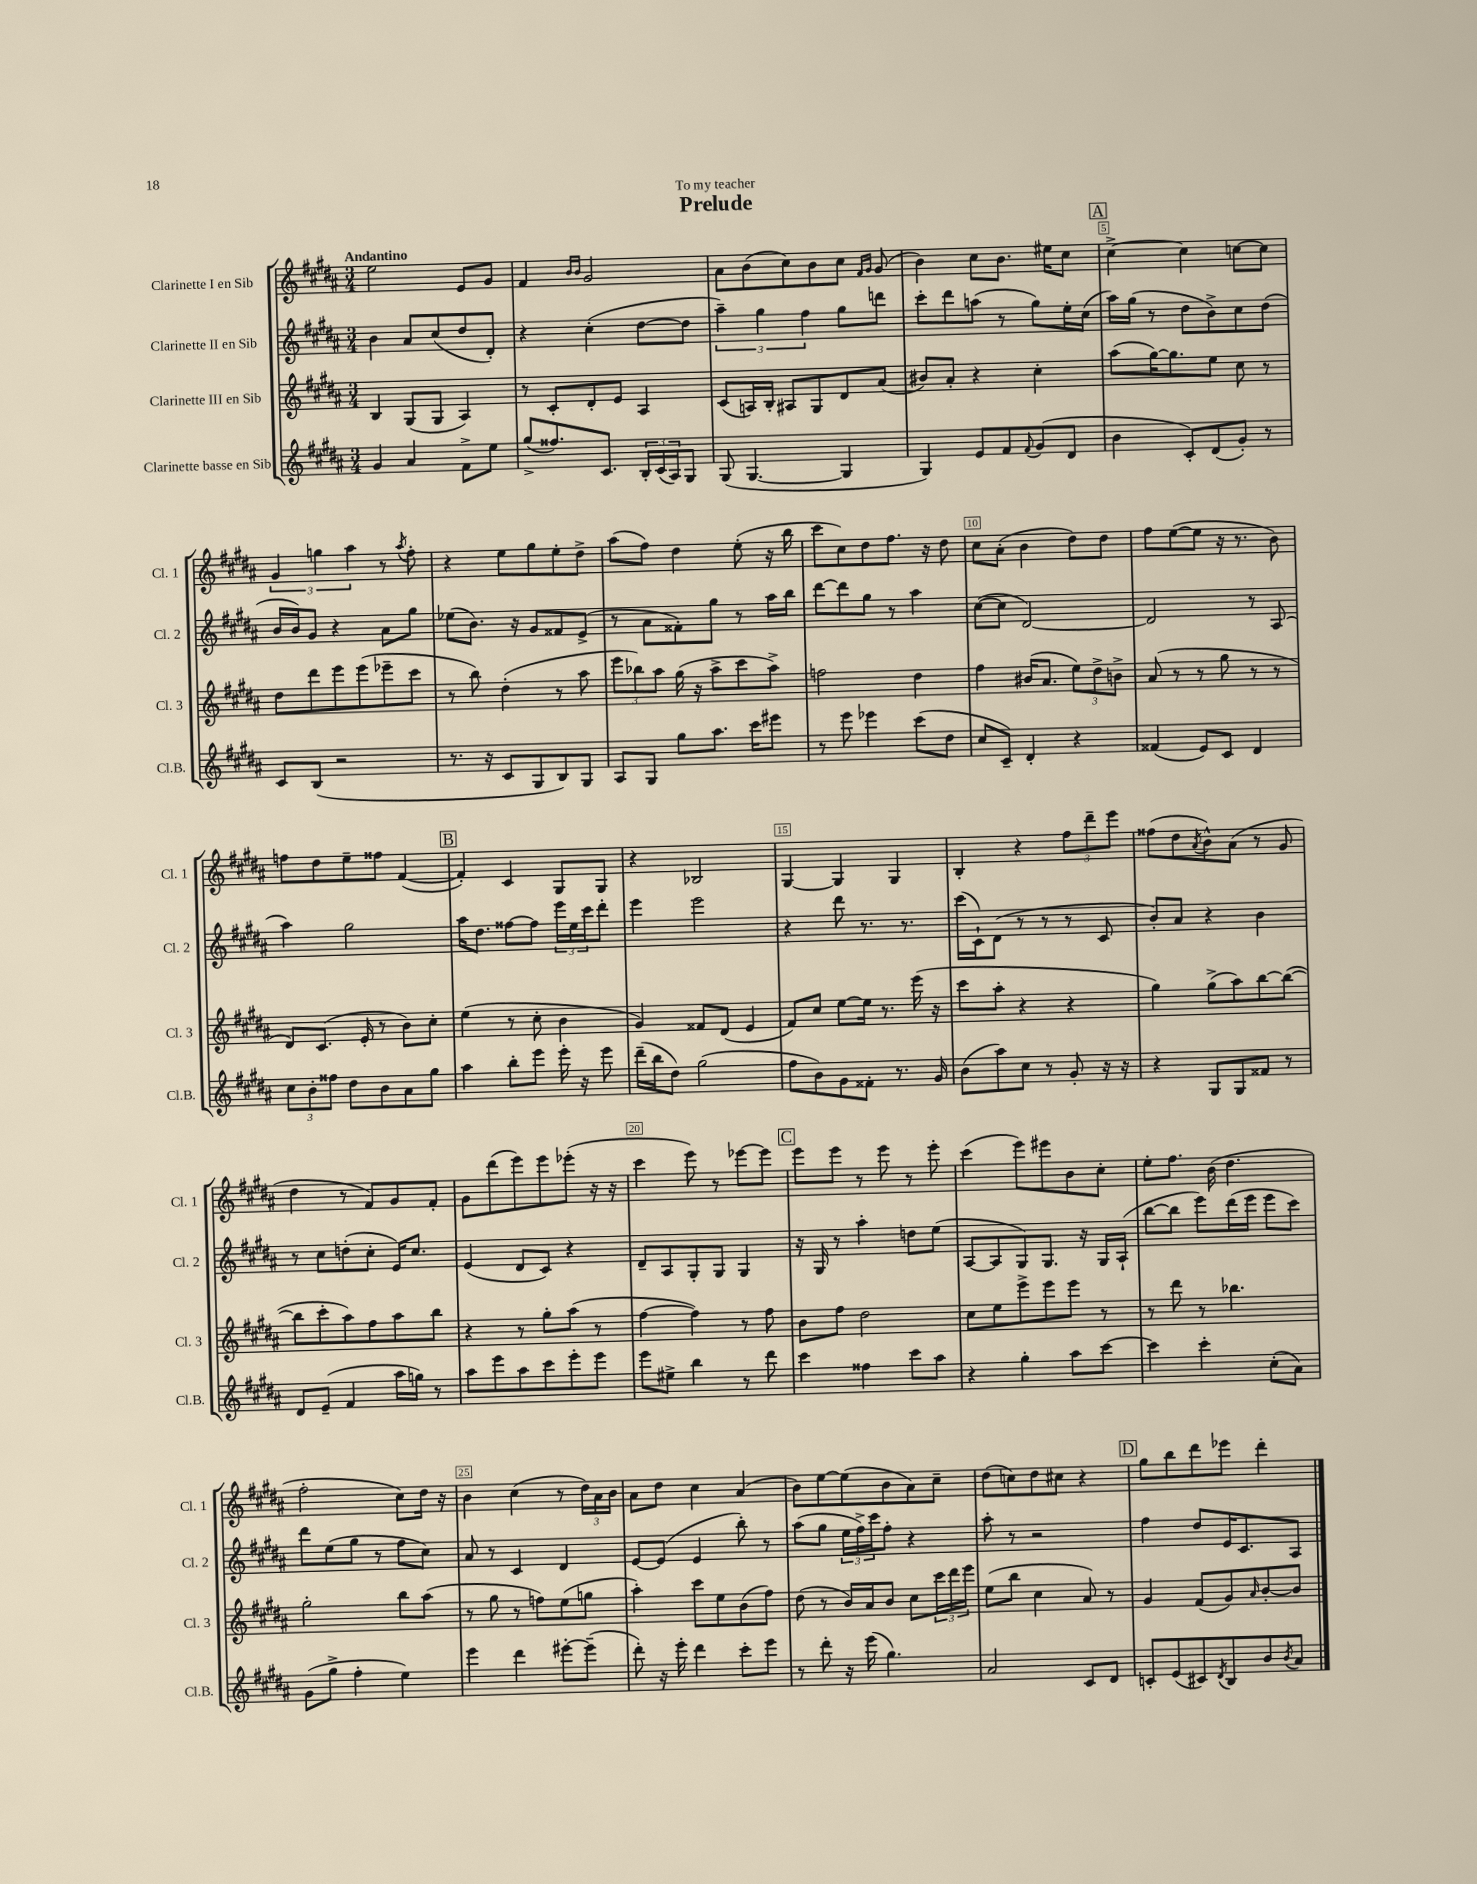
\header { title = "Prelude" dedication = "To my teacher" }
<<
\new StaffGroup <<
\new Staff = "s0" \with { instrumentName = "Clarinette I en Sib" shortInstrumentName = "Cl. 1" } {
    \clef treble \key b \major \numericTimeSignature \time 3/4 \tempo "Andantino"
    e''2 e'8 gis'8 |
    fis'4 \grace { b'16 b'16 } gis'2 |
    ais'8 b'8( cis''8) b'8 cis''8 \grace { fis'16 gis'16 } gis'8( |
    b'4) cis''8 b'8. eis''16 cis''8 |
    \mark \markup { \box "A" } cis''4~-> cis''4 c''8~ c''8 |
    \tuplet 3/2 { gis'4 g''4 ais''4 } r8 \acciaccatura { ais''8 } fis''8-. |
    r4 e''8 gis''8 e''8-. dis''8-> |
    ais''8( fis''8) dis''4 e''8-.( r16 b''16 |
    cis'''8 cis''8) dis''8 fis''8. r16 dis''8 |
    cis''8 ais'8-.( b'4 dis''8) dis''8 |
    fis''8 e''8~( e''8 r16 r8. b'8) |
    f''8 dis''8 e''8-- fisis''8 fis'4~( |
    \mark \markup { \box "B" } fis'4-.) cis'4 gis8 gis8 |
    r4 bes2 |
    gis4~ gis4 gis4 |
    b4-. r4 \tuplet 3/2 { fis''8 dis'''8-- e'''8 } |
    fisis''8( dis''8 \acciaccatura { ais'8 } b'8-^) ais'8( r8 gis'8 |
    dis''4 r8 fis'8) gis'8 fis'8-. |
    gis'8 dis'''8( e'''8) e'''8 ees'''8-.( r16 r16 |
    cis'''4 e'''8) r8 ees'''8~ ees'''8 |
    \mark \markup { \box "C" } e'''8 e'''8 r8 e'''8 r8 e'''8-. |
    cis'''4( e'''8) eis'''8 b'8 cis''8-. |
    e''8-. fis''8. b'16( dis''4. |
    fis''2-. cis''8) dis''16 r16 |
    b'4 cis''4( r8 \tuplet 3/2 { dis''16) ais'16 b'16 } |
    ais'8 dis''8 cis''4 ais'4( |
    b'8) e''8~ e''8( b'8 ais'8) cis''8-- |
    dis''8( c''8) dis''8 cis''8 r4 |
    \mark \markup { \box "D" } gis''8 b''8 dis'''8 ees'''8 dis'''4-. \bar "|." |
}
\new Staff = "s1" \with { instrumentName = "Clarinette II en Sib" shortInstrumentName = "Cl. 2" } {
    \clef treble \key b \major \numericTimeSignature \time 3/4
    b'4 ais'8 cis''8( dis''8 dis'8-.) |
    r4 cis''4-.( dis''8~ dis''8 |
    \tuplet 3/2 { ais''4--) gis''4 fis''4 } gis''8 d'''8 |
    cis'''8-. dis'''8 a''8( r8 gis''8) e''16-. cis''16( |
    \mark \markup { \box "A" } ais''16) gis''16( r8 dis''8 b'8->) cis''8 dis''8( |
    b'16 b'16) gis'8 r4 ais'8 gis''8 |
    ees''8( b'8.) r16 gis'8 fisis'8 e'8->( |
    r8 ais'8 fisis'8-.) gis''8 r8 ais''16 b''16 |
    dis'''8~ dis'''8 gis''8 r8 ais''4 |
    cis''8~( cis''8 dis'2~) |
    dis'2 r8 ais8( |
    ais''4) gis''2 |
    \mark \markup { \box "B" } ais''16 dis''8. fisis''8~ fisis''8 \tuplet 3/2 { e'''16 e''16 cis'''16 } dis'''8-. |
    e'''4 e'''2 |
    r4 dis'''8 r8. r8. |
    cis'''16( cis'16-!) dis'8( r8 r8 r8 cis'8 |
    b'8-.) ais'8 r4 b'4 |
    r8 cis''8 d''8-.( cis''8-. e'16) cis''8. |
    e'4( dis'8 cis'8) r4 |
    dis'8-- ais8 gis8-. gis8 gis4 |
    \mark \markup { \box "C" } r16 gis16 r8 ais''4-. d''8 e''8( |
    ais8~ ais8 gis8) gis8. r16 gis16 ais16-!( |
    b''8~ b''8 e'''8) dis'''16( e'''16 e'''8 cis'''8) |
    dis'''8 e''8( gis''8 r8 fis''8 cis''8) |
    ais'8 r8 cis'4 dis'4 |
    e'8~ e'8( e'4 b''8-.) r8 |
    ais''8( gis''8 \tuplet 3/2 { e''16 fis''16->) cis'''16 } fis''8-. r4 |
    ais''8-. r8 r2 |
    \mark \markup { \box "D" } fis''4 dis''8 e'16 cis'8. ais8 \bar "|." |
}
\new Staff = "s2" \with { instrumentName = "Clarinette III en Sib" shortInstrumentName = "Cl. 3" } {
    \clef treble \key b \major \numericTimeSignature \time 3/4
    b4 gis8( gis8 ais4) |
    r8 cis'8-. dis'8-. e'8 ais4 |
    cis'8( a16) b16-. ais8 gis8 dis'8 ais'8( |
    bis'8) ais'8-. r4 cis''4-. |
    \mark \markup { \box "A" } ais''8( gis''16~) gis''8. e''8 cis''8 r8 |
    dis''8 dis'''8 e'''8 e'''8( ees'''8-- cis'''8 |
    r8 b''8) dis''4-.( r8 ais''8 |
    \tuplet 3/2 { e'''8 bes''8) ais''8 } gis''16( r16 ais''8-> cis'''8 ais''8->) |
    f''2 dis''4 |
    fis''4 bis'16( ais'8. \tuplet 3/2 { e''8) dis''8-> b'8-> } |
    ais'8( r8 r8 gis''8 r8 r8 |
    dis'8) cis'8.( e'16-. r8 b'8) cis''8-. |
    \mark \markup { \box "B" } e''4( r8 cis''8-. b'4 |
    gis'4) fisis'8 dis'8( e'4 |
    fis'8) cis''8 e''8~ e''16 r8. e'''16( r16 |
    cis'''8 ais''8-. r4 r4 |
    gis''4) gis''8->( ais''8) b''8~ b''8~( |
    b''8 cis'''8-. ais''8) fis''8 ais''8 b''8 |
    r4 r8 gis''8-. ais''8( r8 |
    fis''4~ fis''4) r8 fis''8 |
    \mark \markup { \box "C" } b'8 fis''8 dis''2 |
    cis''8 e''8 e'''8-> e'''8 e'''8 r8 |
    r8 dis'''8 r8 bes''4. |
    gis''2-. b''8 ais''8( |
    r8 gis''8 r8 f''8) e''8( g''8 |
    ais''4-.) cis'''8 e''8 b'8( fis''8) |
    dis''8( r8 b'16) ais'16 b'8 cis''8 \tuplet 3/2 { cis'''16 dis'''16 e'''16 } |
    e''8( b''8 cis''4 ais'8) r8 |
    \mark \markup { \box "D" } gis'4 fis'8( gis'8) \grace { ais'16 } b'8~-. b'8 \bar "|." |
}
\new Staff = "s3" \with { instrumentName = "Clarinette basse en Sib" shortInstrumentName = "Cl.B." } {
    \clef treble \key b \major \numericTimeSignature \time 3/4
    gis'4 ais'4 fis'8-> e''8 |
    gis''8->( fisis''8.) cis'8. \tuplet 3/2 { b16-. cis'16( ais16) } gis8 |
    gis8( gis4.~ gis4 |
    gis4) e'8 fis'8 \appoggiatura { fis'8 } gis'8( dis'8 |
    \mark \markup { \box "A" } b'4 cis'8-.) dis'8( gis'8-.) r8 |
    cis'8 b8( r2 |
    r8. r16 cis'8 gis8 b8) gis8 |
    ais8 gis8 gis''8 ais''8. cis'''16 eis'''8 |
    r8 e'''8 ees'''4 cis'''8( dis''8 |
    cis''8 cis'8--) dis'4-. r4 |
    fisis'4( e'8) cis'8 dis'4 |
    \tuplet 3/2 { cis''8 b'8-. fisis''8 } dis''8 b'8 ais'8 gis''8 |
    \mark \markup { \box "B" } ais''4 b''8-. e'''8 e'''16-. r16 e'''8 |
    dis'''16--( b''16 dis''8) gis''2( |
    fis''8 b'8) gis'8 fisis'8-. r8. gis'16 |
    b'8( ais''8) cis''8 r8 gis'8-. r16 r16 |
    r4 gis8 gis8 fisis'8 r8 |
    dis'8 e'8--( fis'4 ais''16 g''16) r8 |
    ais''8 e'''8 ais''8 cis'''8 e'''8-. e'''8 |
    e'''8 eis''8-> b''4 r8 dis'''8 |
    \mark \markup { \box "C" } cis'''4 fisis''4 cis'''8 ais''8 |
    r4 gis''4-. ais''8 cis'''8~ |
    cis'''4 cis'''4-. cis''8-.( ais'8) |
    gis'8( gis''8-> fis''4-. e''4) |
    e'''4 dis'''4 eis'''8~-. eis'''8--( |
    dis'''8-.) r16 e'''16-. dis'''4 cis'''8-. e'''8 |
    r8 dis'''8-. r16 e'''16( gis''4.) |
    ais'2 cis'8 dis'8 |
    \mark \markup { \box "D" } c'8-. e'8( cis'8) \acciaccatura { dis'8 } b8 b'8 \acciaccatura { b'8 } ais'8 \bar "|." |
}
>>
>>
\layout { \context { \Score \override BarNumber.break-visibility = ##(#f #t #t) barNumberVisibility = #(every-nth-bar-number-visible 5) \override BarNumber.stencil = #(make-stencil-boxer 0.1 0.3 ly:text-interface::print) } }
